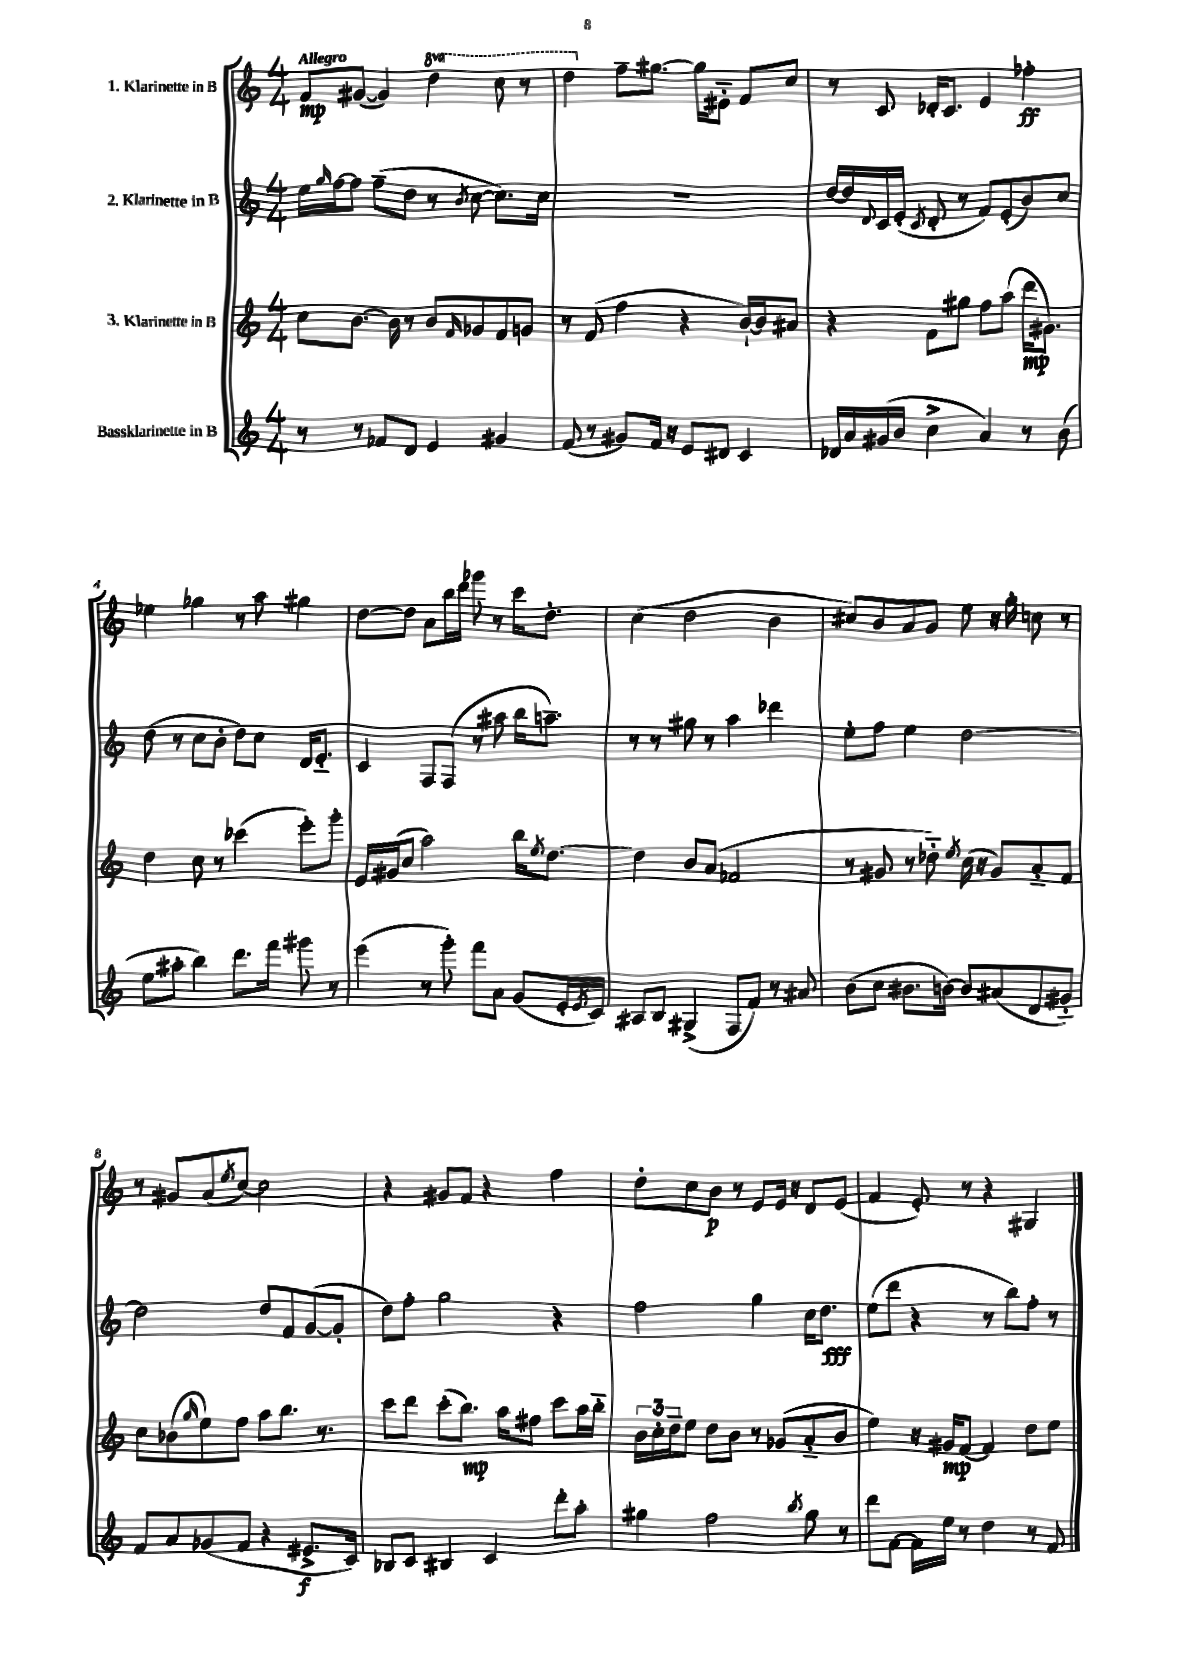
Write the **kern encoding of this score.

**kern	**kern	**kern	**kern
*staff4	*staff3	*staff2	*staff1
*clefG2	*clefG2	*clefG2	*clefG2
*k[]	*k[]	*k[]	*k[]
*M4/4	*M4/4	*M4/4	*M4/4
8r	8cc	16ee	8f
.	.	16qqgg	.
.	.	[16ff	.
8r	[8.b	8ff]	([8g#
8f-	.	(8ff~	4g#])
.	16b]	.	.
8d	8r	8dd	.
4e	8b	8r	4ddd
.	16qqf	8qb	.
.	8g-	[8cc	.
4g#	8f	8.cc])	8ccc
.	8g	.	8r
.	.	16cc	.
=	=	=	=
(8f	8r	1r	4ddd
8r	(8f	.	.
8g#)	4ff	.	8ff~
16f	.	.	[8.gg#
16r	.	.	.
8e	4r	.	.
.	.	.	16gg#]
8d#	.	.	8e#'~
4c	[16b`)	.	8f
.	16b]	.	.
.	8a#	.	8cc
=	=	=	=
16d-	4r	[16dd	8r
16a	.	16dd]	.
.	.	8qqd	.
(16g#	.	16c	8c
16b	.	(16e'	.
.	.	8qc	.
4cc^	8f	8d'	16d-'
.	.	.	8.c
.	8gg#	8r	.
4a)	8ff	8f)	4e
.	(8aa	(8e'	.
8r	16ddd	8b)	4ff-'
.	8.g#)	.	.
(8b	.	8cc	.
=	=	=	=
8ee	4dd	(8dd	4ee-
8aa#'	.	8r	.
4bb)	8cc	8cc	4gg-
.	8r	8b'	.
8.ddd	(4ccc-	8dd)	8r
.	.	8cc	8aa
16fff	.	.	.
8ggg#	8eee')	16d	4gg#
.	.	8.e'~	.
8r	8ggg'	.	.
=	=	=	=
(4eee	16e	4c	[8dd
.	(16g#	.	.
.	8cc	.	8dd]
8r	2aa)	8F	8a
8ggg')	.	(8F	16bb
.	.	.	16ddd
8fff	.	8r	8ggg-
8a	.	8aa#	8r
(8g	16bb	16bb	16ccc
.	8qee	.	.
.	[8.dd	8.aa~)	8.dd'
16e'	.	.	.
8qe	.	.	.
16c)	.	.	.
=	=	=	=
8A#	4dd]	8r	(4cc
8B	.	8r	.
(4G#^	8b	8gg#	2dd
.	(8a	8r	.
8F	2f-	4aa	.
8f)	.	.	.
8r	.	4ddd-	4b
8a#	.	.	.
=	=	=	=
(8b	8r	8ee'	8cc#)
8cc	8g#	8ff	8b
8.b#	8r	4ee	8a
.	8dd-'~)	.	8g
[16b)	.	.	.
.	8qee	.	.
8b]	(16cc	[2dd	8ee
.	16r	.	.
(8a#	8g#)	.	16r
.	.	.	16gg'
8d	8a'~	.	8cc
8g#'~)	8f	.	8r
=	=	=	=
8f	8cc	2dd]	8r
8a	(8b-	.	8g#
.	16qqgg	.	.
(8g-	8ee)	.	(8a
.	.	.	8qee
8f	8ff	.	[8cc)
4r	8aa	8dd	2cc]
.	8.bb	8f	.
8.e#^	.	([8g	.
.	8.r	.	.
.	.	8g']	.
16c)	.	.	.
=	=	=	=
8B-	8ccc	8dd)	4r
8c	8ddd	8ff'	.
4B#	(8ccc'	2gg	8g#
.	8.bb)	.	8f
4c	.	.	4r
.	16aa	.	.
.	8ff#	.	.
8ddd'	8ccc	4r	4ff
8aa'	16aa	.	.
.	16bb'~	.	.
=	=	=	=
4gg#	24b	2ff	8dd'
.	24cc'	.	.
.	24dd~	.	.
.	8ee	.	8cc
2ff	8dd	.	8b
.	8b	.	8r
.	8r	4gg	8e
.	(8g-	.	16e
.	.	.	16r
8qbb	.	.	.
8gg#	8a'~	16cc	8d
.	.	8.dd	.
8r	8b	.	(8e
=	=	=	=
8ddd	4ee)	(8ee	4f
[8f	.	8ddd	.
16f]	16r	4r	8e')
16ee	16g#	.	.
8r	[8f	.	8r
4dd	4f]	8r	4r
.	.	8bb)	.
8r	8dd	8ff'	4G#
8f	8ee	8r	.
==	==	==	==
*-	*-	*-	*-
